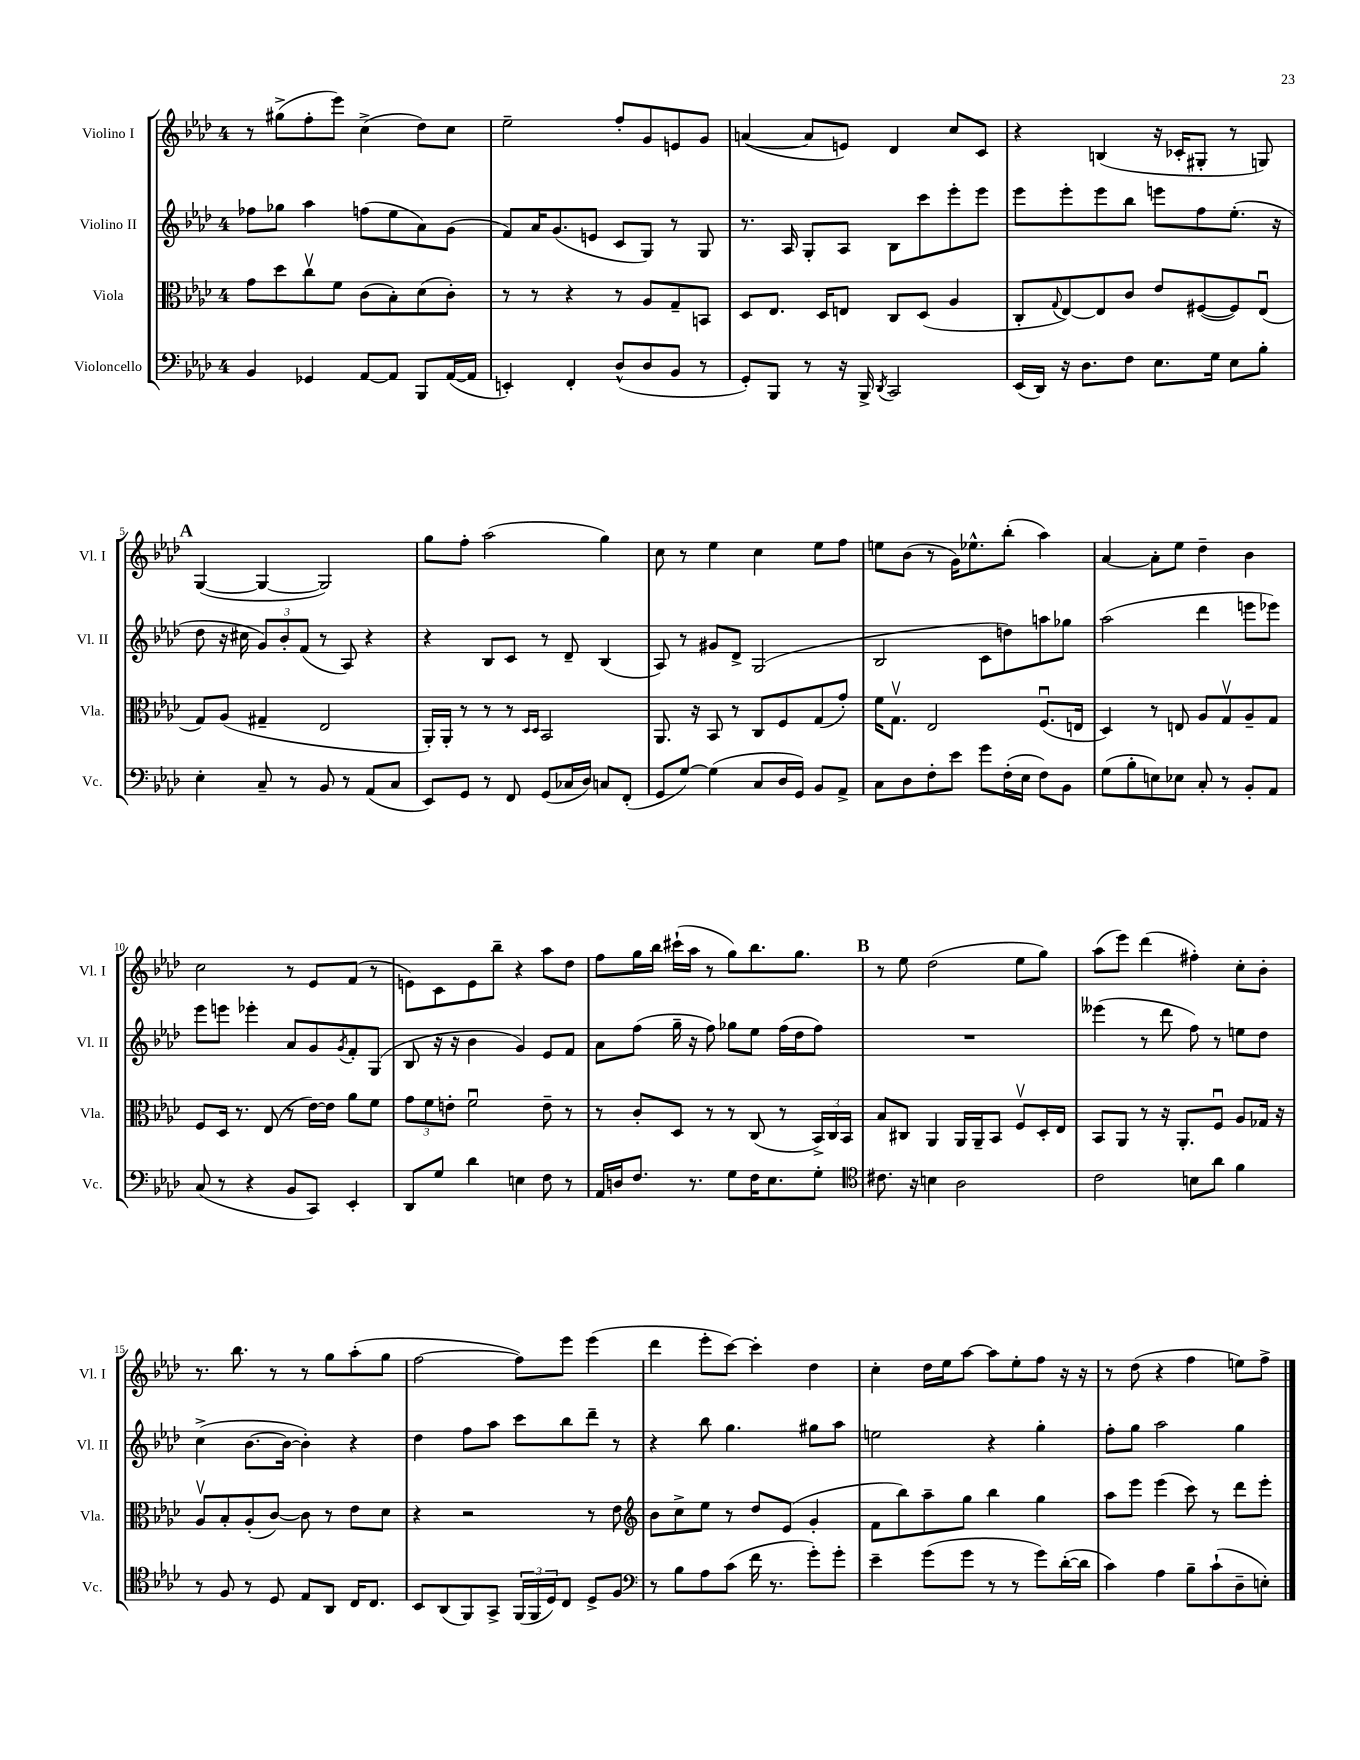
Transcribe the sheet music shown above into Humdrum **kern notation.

**kern	**kern	**kern	**kern
*staff4	*staff3	*staff2	*staff1
*clefF4	*clefC3	*clefG2	*clefG2
*k[b-e-a-d-]	*k[b-e-a-d-]	*k[b-e-a-d-]	*k[b-e-a-d-]
*M4/4	*M4/4	*M4/4	*M4/4
4BB-/	8g\L	8ff-\L	8r
.	8dd-\	8gg-\J	(8gg#^\L
4GG-/	8ccv\	4aa-\	8ff'\
.	8f\J	.	8eee-\J)
[8AA-/L	(8c\L	(8ff\L	(4cc^\
8AA-/]J	8B-'\)	8ee-\	.
8BBB-/L	(8d-\	8a-\)	8dd-\L)
([16AA-/L	8c'\J)	(8g\J	8cc\J
16AA-/]JJ	.	.	.
=	=	=	=
4EE'/)	8r	8f/L)	2ee-~\
.	8r	16a-/K	.
.	.	(8.g/	.
4FF'/	4r	.	.
.	.	8e/J	.
(8D-^^/L	8r	8c/L	8ff'/L
8D-/	8A-/L	8G/J)	8g/
8BB-/J	8G~/	8r	8e/
8r	8BB/J	8G/	8g/J
=	=	=	=
8GG'/L)	8D-/L	8.r	([4a/
8BBB-/J	8.E-/J	.	.
.	.	16A-/	.
8r	.	8G'/L	8a/]L
.	16D-/LK	.	.
16r	8E/J	8A-/J	8e/J)
16BBB-^/	.	.	.
8qDD-/	.	.	.
2CC/	8C/L	8B-\L	4d-/
.	(8D-/J	8ccc\	.
.	4A-/	8eee-'\	8cc/L
.	.	8eee-\J	8c/J
=	=	=	=
(16EE-/LL	8C'/L	8eee-\L	4r
16DD-/JJ)	.	.	.
.	8qqG/	.	.
16r	[8E-/)	8eee-'\	.
8.D-\L	.	.	.
.	8E-/]	8eee-\	(4B/
8F\J	8c/J	8bb-\J	.
8.E-\L	8e-/L	8eee\L	16r
.	.	.	16c-'/LK
.	([8F#/	8ff\	8G#'/J
16G\Jk	.	.	.
8E-\L	8F#/])	(8.ee-'\J	8r
8B-'\J	(8E-u/J	.	8G/)
.	.	16r	.
=	=	=	=
4E-'\	8G/L)	8dd-\	([4G/
.	(8A-/J	16r	.
.	.	16cc#\	.
8C~/	4G#~/	12g/L)	4G/_
.	.	12b-'/	.
8r	.	.	.
.	.	(12f/J	.
8BB-/	2E-/	8r	2G/])
8r	.	8A-/)	.
(8AA-/L	.	4r	.
8C/J	.	.	.
=	=	=	=
8EE-/L)	16AA-'/LL)	4r	8gg\L
.	16AA-'/JJ	.	.
8GG/J	8r	.	8ff'\J
8r	8r	8B-/L	(2aa-\
8FF/	8r	8c/J	.
.	16qqD-/LL	.	.
.	16qqD-/JJ	.	.
(8GG/L	2BB-/	8r	.
16C-/L	.	8d-~/	.
16D-/JJ)	.	.	.
8C/L	.	(4B-/	4gg\)
(8FF'/J	.	.	.
=	=	=	=
8GG/L	8.AA-/	8A-/)	8cc\
[8G/J)	.	8r	8r
.	16r	.	.
(4G\]	8BB-/	8g#/L	4ee-\
.	8r	8d-^/J	.
8C/L	8C/L	(2G/	4cc\
16D-/L	8F/	.	.
16GG/JJ)	.	.	.
8BB-/L	(8G/	.	8ee-\L
8AA-^/J	8g'/J)	.	8ff\J
=	=	=	=
8C\L	16f\LK	2B-/	8ee\L
.	8.Gv\J	.	.
8D-\	.	.	(8b-\J
8F'\	2E-/	.	8r
8e-\J	.	.	16g\LK)
.	.	.	8.ee-^^\
8g\L	.	8c\L	.
(16F'\L	.	8dd\)	(8bb-'\J
16E-\JJ	.	.	.
8F\L)	(8.Fu/L	8aa\	4aa-\)
8BB-\J	.	8gg-\J	.
.	16E/Jk	.	.
=	=	=	=
(8G\L	4D-/)	(2aa-\	[4a-/
8B-'\	.	.	.
8E\)	8r	.	8a-'\]L
8E-\J	8E/	.	8ee-\J
8C'/	8A-/L	4ddd-\	4dd-~\
8r	8Gv/	.	.
8BB-'/L	8A-~/	8eee\L	4b-\
8AA-/J	8G/J	8eee-\J)	.
=	=	=	=
(8C/	8F/L	8eee-\L	2cc\
8r	16D-/Jk	8eee\J	.
.	8.r	.	.
4r	.	4eee-'\	.
.	(8E-/	.	.
8BB-/L	8r	8a-/L	8r
8CC/J)	[16e-\LL)	8g/	8e-/L
.	16e-\]JJ	.	.
.	.	8qg/	.
4EE-'/	8a-\L	8f'/	(8f/J
.	8f\J	(8G/J	8r
=	=	=	=
8DD-/L	12g\L	8B-/	8e\L)
.	12f\	.	.
8G/J	.	16r	8c\
.	12e'\J	.	.
.	.	16r	.
4d-\	2fu\	4b-\	8e\
.	.	.	8bb-~\J
4E\	.	4g/)	4r
8F\	8e~\	8e-/L	8aa-\L
8r	8r	8f/J	8dd-\J
=	=	=	=
16AA-/LL	8r	8a-\L	8ff\L
16D/J	.	.	.
8.F/J	8c'/L	(8ff\J	16gg\L
.	.	.	16bb-\JJ
.	8D-/J	16gg~\	(16ccc#`\LL
8.r	.	16r	16aa-\JJ
.	8r	8ff\)	8r
8G\L	8r	8gg-\L	8gg\L)
16F\K	(8C/	8ee-\J	8.bb-\
8.E-\	.	.	.
.	8r	(16ff\LL	.
.	.	16dd-\J	8.gg\J
8G'\J	24BB-^/LL)	8ff\J)	.
.	24C/	.	.
.	24BB-/JJ	.	.
=	=	=	=
*clefC4	*	*	*
8.c#\	8B-/L	1r	8r
.	8C#/J	.	8ee-\
16r	.	.	.
4B\	4AA-/	.	(2dd-\
2A-\	16AA-/LL	.	.
.	16AA-~/J	.	.
.	8BB-/J	.	.
.	8Fv/L	.	8ee-\L
.	16D-'/L	.	8gg\J)
.	16E-/JJ	.	.
=	=	=	=
2c\	8BB-/L	(4eee--\	(8aa-\L
.	8AA-/J	.	8eee-\J)
.	8r	8r	(4ddd-\
.	16r	8ddd-\	.
.	8.AA-'/L	.	.
8B\L	.	8ff\)	4ff#'\)
8a-\J	8Fu/J	8r	.
4f\	8A-/L	8ee\L	8cc'\L
.	16G-/Jk	8dd-\J	8b-'\J
.	16r	.	.
=	=	=	=
8r	8A-v/L	(4cc^\	8.r
8F/	8B-'/	.	.
.	.	.	8.bb-\
8r	(8A-'/	[8.b-\L	.
8D-/	[8c/J)	.	8r
.	.	16b-\_Jk	.
8E-/L	8c\]	4b-'\])	8r
8AA-/J	8r	.	8gg\L
16C/LK	8e-\L	4r	(8aa-'\
8.C/J	.	.	.
.	8d-\J	.	8gg\J
=	=	=	=
8BB-/L	4r	4dd-\	[2ff\
(8AA-/	.	.	.
8FF/)	2r	8ff\L	.
8GG^/J	.	8aa-\J	.
(24FF/LL	.	8ccc\L	8ff\]L)
24FF/	.	.	.
24D-/J)	.	.	.
8C/J	.	8bb-\	8eee-\J
8D-^/L	8r	8ddd-~\J	(4eee-\
8F/J	8e-\	8r	.
=	=	=	=
*clefF4	*clefG2	*	*
8r	8b-\L	4r	4ddd-\
8B-\L	8cc^\	.	.
8A-\	8ee-\J	8bb-\	8eee-'\L
(8c\J	8r	4.gg\	[8ccc\J)
16f\	8dd-/L	.	4ccc'\]
8.r	.	.	.
.	(8e-/J	.	.
8g'\L)	4g'/	8gg#\L	4dd-\
8g'\J	.	8aa-\J	.
=	=	=	=
4e-~\	8f\L	2ee\	4cc'\
.	8bb-\)	.	.
(8g\L	8aa-~\	.	16dd-\LL
.	.	.	16ee-\J
8g\J	8gg\J	.	[8aa-\J
8r	4bb-\	4r	8aa-\]L
8r	.	.	8ee-'\
8g\L)	4gg\	4gg'\	8ff\J
([16d-'\L	.	.	16r
16d-\]JJ	.	.	16r
=	=	=	=
4c\)	8aa-\L	8ff'\L	8r
.	8eee-\J	8gg\J	(8dd-\
4A-\	(4eee-\	2aa-\	4r
8B-~\L	8ccc\)	.	4ff\
(8c`\	8r	.	.
8D-~\	8ddd-\L	4gg\	8ee\L)
8E'\J)	8eee-'\J	.	8ff^\J
==	==	==	==
*-	*-	*-	*-
